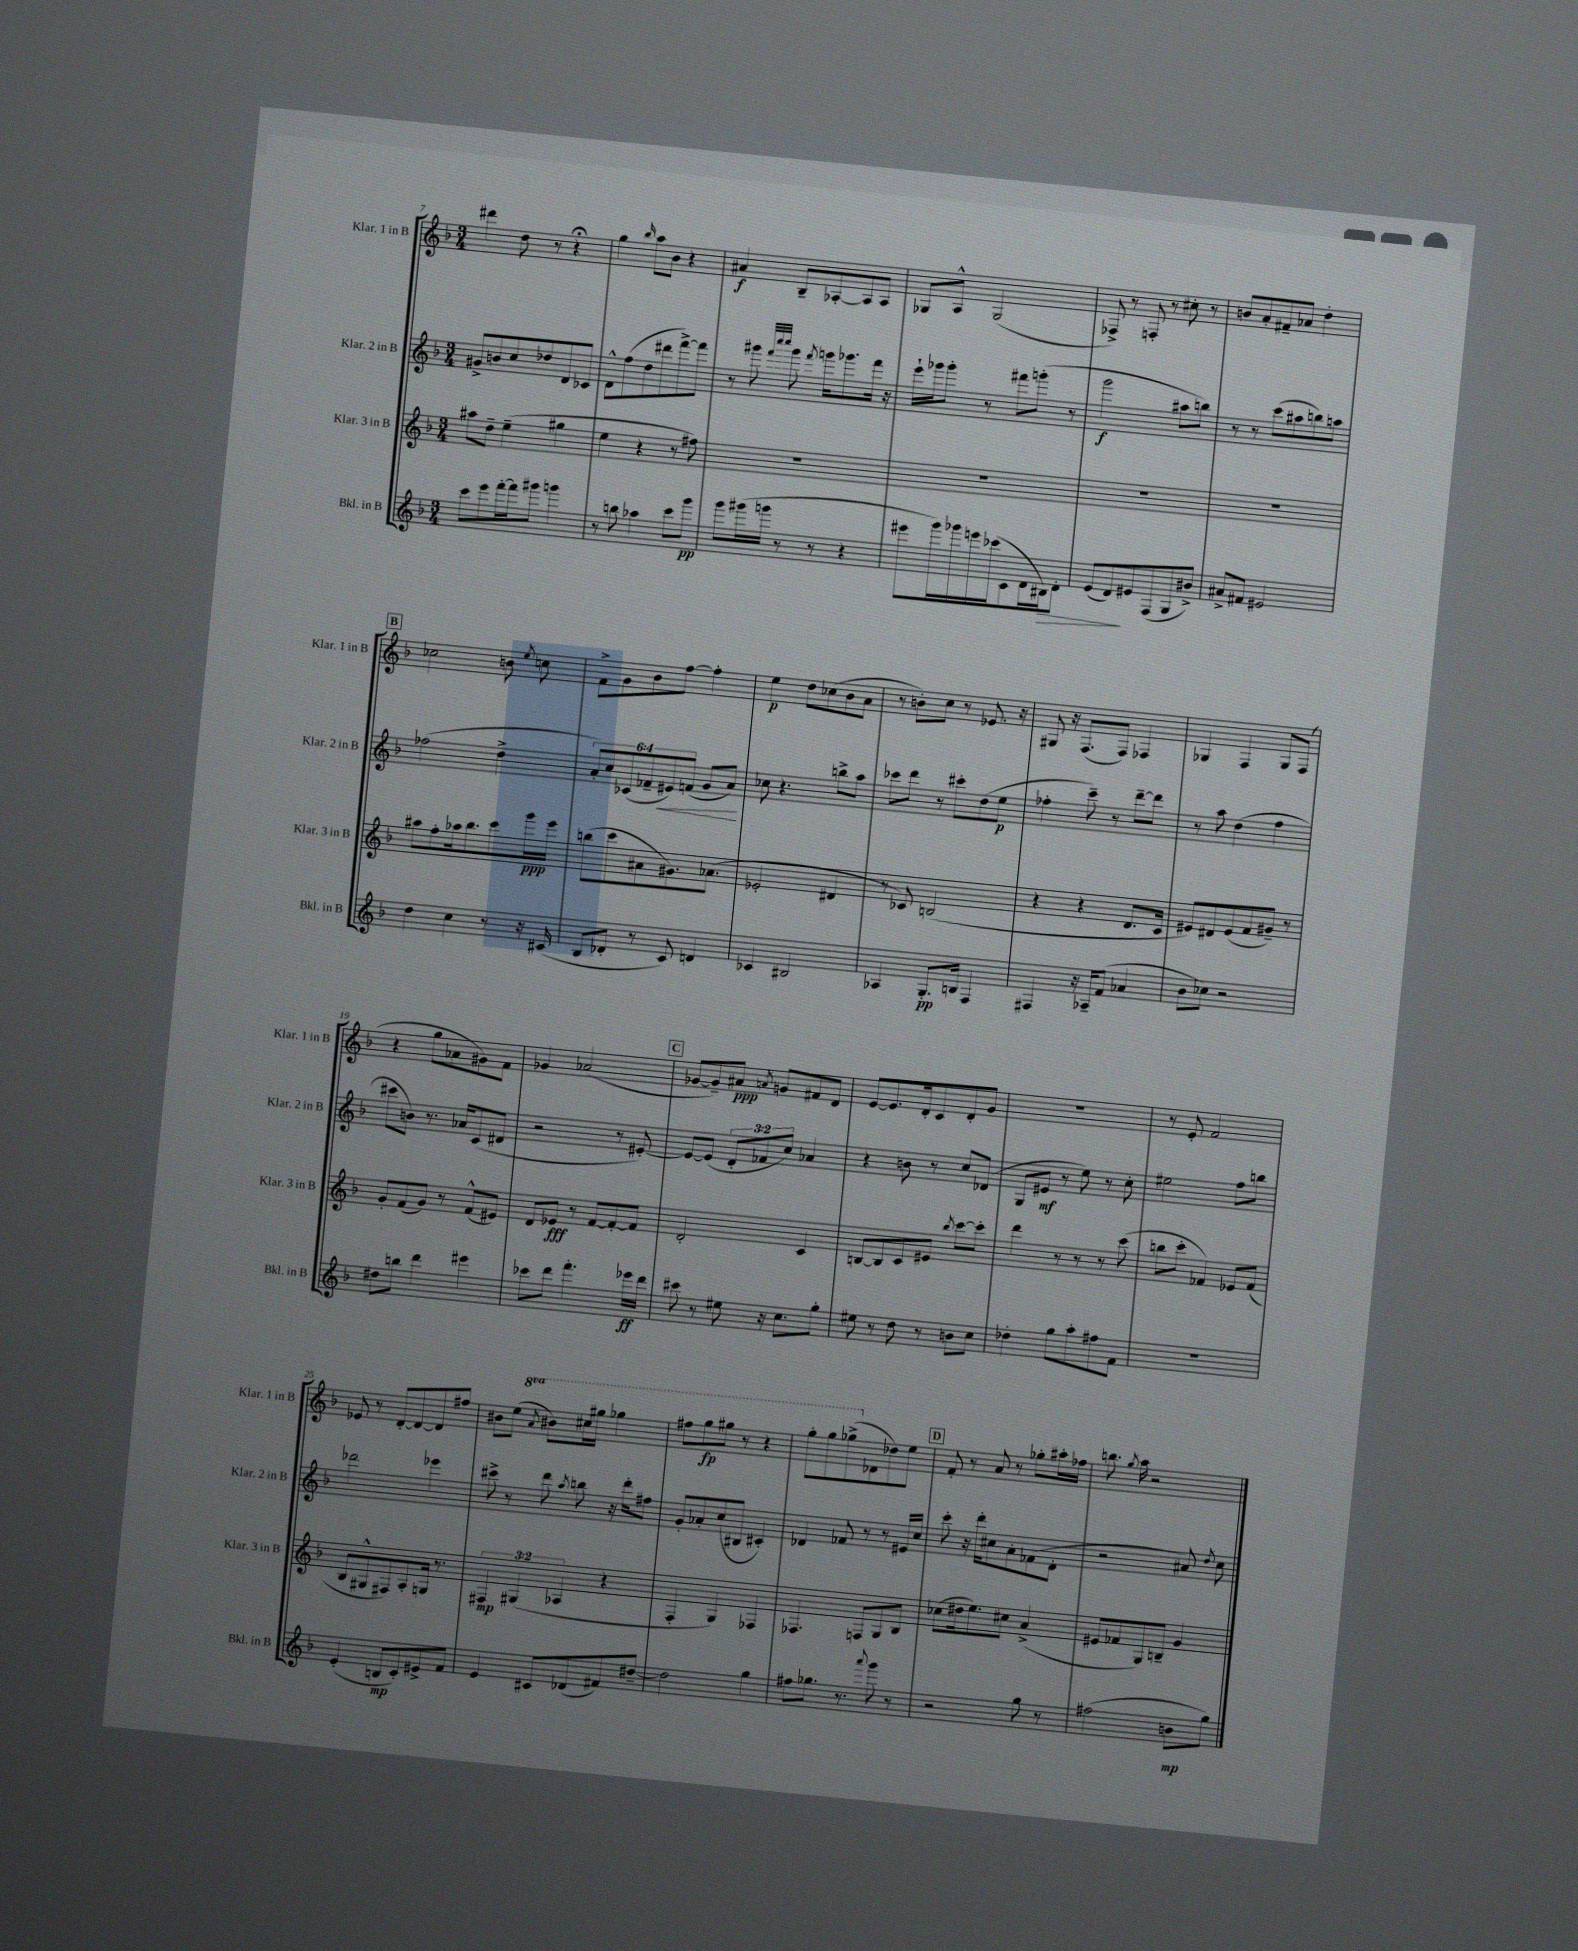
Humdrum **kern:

**kern	**kern	**kern	**kern
*staff4	*staff3	*staff2	*staff1
*clefG2	*clefG2	*clefG2	*clefG2
*k[b-]	*k[b-]	*k[b-]	*k[b-]
*M3/4	*M3/4	*M3/4	*M3/4
8ccc	8aa#	8g#^	4ddd#
8eee	8dd~	8b	.
[16fff'	(4ee~	8cc	8dd
16fff]	.	.	.
8ggg#	.	8dd-	8r
4ggg	4gg#	8d	4r;
.	.	8c-	.
=	=	=	=
8r	4ee	8d^^	4gg
8bb	.	(8ff	.
.	.	.	16qqbb-
4aa-	4r	8dd	8aa
.	.	8ddd#	8b-
8ccc	8r	[8fff^)	4r
8ggg	8ff#)	8fff]	.
=	=	=	=
8ggg	2.r	8r	4a#
(16ggg#	.	8ggg#	.
16ggg	.	.	.
.	.	32qqfff	.
.	.	32qqcccc	.
.	.	32qqcccc	.
8r	.	8ggg#	8B-~
.	.	8qfff	.
8r	.	16ggg	[8A-'
.	.	8.ggg-	.
4r	.	.	8A-]
.	.	16fff	8A-
.	.	16r	.
=	=	=	=
8eee#	2.r	16eee`	8G-
.	.	16ggg-	.
16ggg)	.	8ggg-'	8A^^
16ggg-	.	.	.
16eee	.	8r	(2G-
(16ccc-	.	.	.
8c	.	8fff#	.
16d	.	(8ggg'	.
16B#)	.	.	.
8d'	.	8r	.
=	=	=	=
(8e	2.r	2ggg	8F-^)
8d)	.	.	8r
8e#	.	.	8F'
(8F	.	.	8r
8G	.	8aa#	8cc#'
8b#^)	.	8bb)	8r
=	=	=	=
8a#^	2.r	8r	8b
8f#	.	8r	8a'
2e#	.	(8ccc	8f#~
.	.	8aa#	8a-
.	.	8bb)	4dd'
.	.	8aa	.
=	=	=	=
4dd	8aa#	(2ff-	2cc-
.	8ff'	.	.
4cc	16aa-	.	.
.	8.bb-	.	.
8r	8ccc	4dd^	8b
.	.	.	8qee
16r	16ggg	.	8cc
(16c#	16eee	.	.
=	=	=	=
8B-	(8bb	12a')	8f^
.	.	12cc	.
8d-'	8ccc	.	8g
.	.	(12c-	.
8r	8a#	12f-~	8b-
.	.	12e#)	.
8c)	8.g#)	.	[8ff
.	.	(12f	.
4d	.	8g	4ff']
.	(8.a-	.	.
.	.	8a)	.
=	=	=	=
4c-	2e-'	8cc-	4ee
.	.	4.r	.
2B#	.	.	8dd
.	.	.	(8cc-
.	4d#	8bb^	8b-
.	.	8aa	8a
=	=	=	=
4A-	8r	8ccc-	8r
.	8c-)	8ddd	8b')
8.G'	(2B	8r	8cc
.	.	8ccc#'	8r
16B	.	.	.
4F	.	(8dd	8.e-
.	.	8ee	.
.	.	.	16r
=	=	=	=
4F#	4r	4ff-'	8G#
.	.	.	16r
.	.	.	(8.F
16r	4r	8ccc~)	.
16A-~	.	.	.
(8f	.	8r	8F)
4a-	8.d	[8ddd~	4F-
.	.	8ddd]	.
.	16c	.	.
=	=	=	=
8b-	8e#)	8r	4G-
8cc-)	8d#	8aa	.
2r	(8e#	(4dd	4F
.	8f	.	.
.	8g#~)	4ff	8G-
.	8r	.	(8F
=	=	=	=
8dd#	8g'	8ccc#	4r
8bb	(8f	8b)	.
4ddd	8g)	8.r	8gg
.	8r	.	8a-
.	.	16a-	.
4eee#	(8f^^	(8c	8g#)
.	8e#)	8d#	8f
=	=	=	=
8ccc-	8d	2r	4g-
8ddd	8e-	.	.
4.fff'	8r	.	(2a-
.	[8f	.	.
.	8f'_	8r	.
16eee-	8f]	[8e#')	.
16ddd	.	.	.
=	=	=	=
8ccc#	2d'	8e#_	[8g-
8r	.	(8e#]	8g-~])
8ee#	.	12d'	8a#
.	.	12f-	.
.	.	.	8qa
16r	.	.	8g
.	.	12cc)	.
8.cc	.	.	.
.	4c	4a-	8f#
8gg'	.	.	8d
=	=	=	=
8ee#	[8B	4r	[8e
8r	8B]	.	8.e]
8dd	8c	8b	.
.	.	.	16d'
8r	8e#	8r	8c
.	8qbb-	.	.
8b	[8ccc	8cc	8d'
8cc	8ccc']	(8d-	8g
=	=	=	=
4dd-'	4ddd	8G	2.r
.	.	8e#	.
8gg	8r	8r	.
8aa'	8r	8ee)	.
8ff#	8r	8r	.
8f	(8ccc	8cc'	.
=	=	=	=
2.r	8bb	2ee#	8r
.	8ccc'	.	8e'
.	4f-)	.	2f
.	8e-	8ff	.
.	(8f-	8bb	.
=	=	=	=
(4e'	8B-	2ddd-	8e-
.	8G#^^	.	8r
8B	8F#)	.	[8d'
8c')	8A'	.	8d_
8e#^	16G	4eee-	8d]
.	8.r	.	.
8f	.	.	8ff#
=	=	=	=
4e	6F#	8ccc#^	8b#
.	.	8r	(8ee
.	(6G#	.	.
.	.	.	8qaa
8c#	.	8ddd	8bb#)
.	6A-	.	.
.	.	8qaa	.
(8d-	.	8bb	16ccc#
.	.	.	16ggg#
8f#)	4r	16r	4ggg-
.	.	16ddd'	.
[8dd#~	.	8ff#	.
=	=	=	=
2dd#]	4F'	8g'	8fff#
.	.	8a-'	8ggg
.	4G)	(8cc	8ggg#
.	.	8B#	8r
4gg	4F-	4c#')	4r
=	=	=	=
8ff#	4.F-	4d-	8ggg'
8.gg-	.	.	8ggg
.	.	8f-	(8ggg-^
8.r	.	.	.
.	8F	8r	8d-
8qqaaa	.	.	.
8ggg	8G	8r	8dd-)
8r	8B-	16e#	8ee
.	.	16cc	.
=	=	=	=
2r	(8cc-	8ccc'	8f'
.	16dd#	16r	8r
.	8.ee)	16ddd'	.
.	.	8cc#	8a
.	8cc#	8a'	8r
8gg	(4a^	(8f-	8gg-'
8r	.	8d'	16aa#'
.	.	.	16ff-
=	=	=	=
(2ff#	8e#	2r	8.bb
.	8f-	.	.
.	.	.	8qgg
.	.	.	16aa
.	8G)	.	2r
.	8B~	.	.
8b	4g	8a#)	.
.	.	8qdd	.
8gg)	.	8cc	.
==	==	==	==
*-	*-	*-	*-
